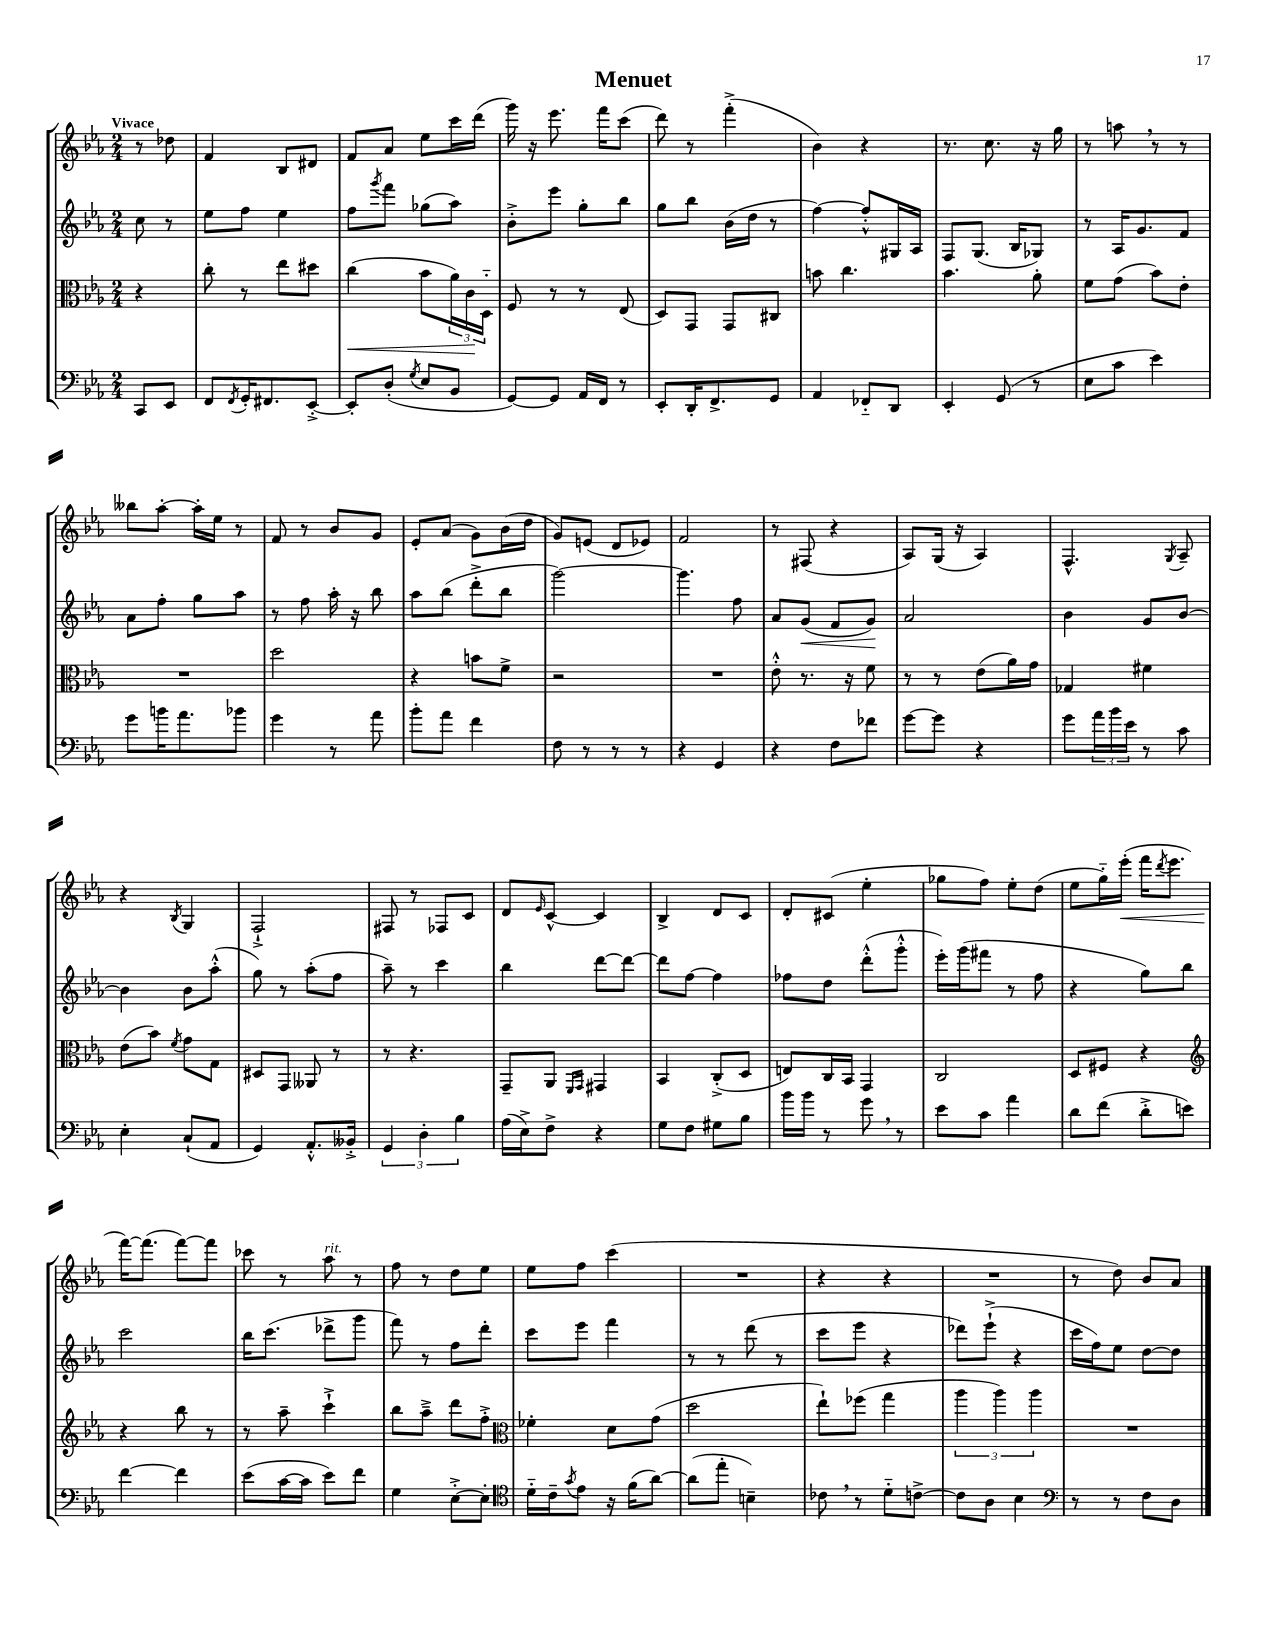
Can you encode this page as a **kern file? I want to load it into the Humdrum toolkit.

**kern	**kern	**kern	**kern
*staff4	*staff3	*staff2	*staff1
*clefF4	*clefC3	*clefG2	*clefG2
*k[b-e-a-]	*k[b-e-a-]	*k[b-e-a-]	*k[b-e-a-]
*M2/4	*M2/4	*M2/4	*M2/4
8CC	4r	8cc	8r
8EE-	.	8r	8dd-
=	=	=	=
8FF	8cc'	8ee-	4f
8qFF	.	.	.
16GG'	8r	8ff	.
8.FF#	.	.	.
.	8ee-	4ee-	8B-
[8EE-'^	8dd#	.	8d#
=	=	=	=
8EE-']	(4cc	8ff	8f
.	.	8qggg	.
(8D'	.	8fff	8a-
8qG	.	.	.
8E-	8b-	(8gg-	8ee-
8BB-	24a-)	8aa-)	16ccc
.	24c	.	.
.	.	.	(16ddd
.	24D'~	.	.
=	=	=	=
[8GG)	8F	8b-'^	16ggg)
.	.	.	16r
8GG]	8r	8eee-	8.eee-
16AA-	8r	8gg'	.
16FF	.	.	16fff
8r	(8E-	8bb-	(8ccc
=	=	=	=
8EE-'	8D)	8gg	8ddd)
16DD'	8GG	8bb-	8r
8.FF^	.	.	.
.	8GG	(16b-	(4fff'^
.	.	16dd	.
8GG	8C#	8r	.
=	=	=	=
4AA-	8b	[4ff)	4b-)
.	4.cc	.	.
8FF-'~	.	8ff'^^]	4r
8DD	.	16G#	.
.	.	16A-	.
=	=	=	=
4EE-'	4.b-	8F	8.r
.	.	(8.G	.
.	.	.	8.cc
(8GG	.	.	.
.	.	16B-	.
8r	8a-'	8G-)	16r
.	.	.	16gg
=	=	=	=
8E-	8f	8r	8r
8c	(8g	16A-	8aa
.	.	8.g	.
4e-)	8b-)	.	8r
.	8e-'	8f	8r
=	=	=	=
8g	2r	8a-	8bb--
16b	.	8ff'	[8aa-'
8.a-	.	.	.
.	.	8gg	16aa-']
.	.	.	16ee-
8b-	.	8aa-	8r
=	=	=	=
4g	2dd	8r	8f
.	.	8ff	8r
8r	.	16aa-'	8b-
.	.	16r	.
8a-	.	8bb-	8g
=	=	=	=
8b-'	4r	8aa-	8e-'
8a-	.	(8bb-	(8a-
4f	8b	8ddd'^	8g)
.	8f^	8bb-	(16b-
.	.	.	16dd
=	=	=	=
8F	2r	[2ggg)	8g)
8r	.	.	(8e
8r	.	.	8d
8r	.	.	8e-)
=	=	=	=
4r	2r	4.ggg]	2f
4GG	.	.	.
.	.	8ff	.
=	=	=	=
4r	8e-'^^	8a-	8r
.	8.r	(8g	(8F#
8F	.	8f	4r
.	16r	.	.
8f-	8f	8g)	.
=	=	=	=
[8g	8r	2a-	8A-)
8g]	8r	.	(16G
.	.	.	16r
4r	(8e-	.	4A-)
.	16a-)	.	.
.	16g	.	.
=	=	=	=
8g	4G-	4b-	4.F^^
24a-	.	.	.
24b-	.	.	.
24e-	.	.	.
8r	4f#	8g	.
.	.	.	8qG
8c	.	[8b-	8A-~
=	=	=	=
4E-'	(8e-	4b-]	4r
.	8b-)	.	.
.	8qf	.	8qB-
(8C`	8g	8b-	4G
8AA-	8G	(8aa-'^^	.
=	=	=	=
4GG)	8D#	8gg)	2F`^
.	8GG	8r	.
8.AA-'^^	8AA--	(8aa-'	.
.	8r	8ff	.
16BB--'^	.	.	.
=	=	=	=
6GG	8r	8aa-~)	8F#
.	4.r	8r	8r
6D'	.	.	.
.	.	4ccc	8F-
6B-	.	.	.
.	.	.	8c
=	=	=	=
(16A-	8GG~	4bb-	8d
16E-^)	.	.	.
.	.	.	16qqe-
8F^	8AA-	.	[8c^^
.	16qqFF	.	.
.	16qqGG	.	.
4r	4GG#	[8ddd	4c]
.	.	8ddd_	.
=	=	=	=
8G	4BB-	8ddd]	4B-^
8F	.	[8ff	.
8G#	(8C'^	4ff]	8d
8B-	8D	.	8c
=	=	=	=
16b-	8E)	8ff-	8d'
16b-	.	.	.
8r	16C	8dd	(8c#
.	16BB-	.	.
8g	4GG	(8ddd'^^	4ee-'
8r	.	8ggg'^^	.
=	=	=	=
8e-	2C	16eee-')	8gg-
.	.	(16ggg	.
8c	.	8fff#	8ff)
4a-	.	8r	8ee-'
.	.	8ff	(8dd
=	=	=	=
8d	8D	4r	8ee-
(8f	8F#	.	16gg'~)
.	.	.	(16eee-'
8d'^	4r	8gg)	16fff
.	.	.	8qddd
.	.	.	8.eee-
8e)	.	8bb-	.
=	=	=	=
*	*clefG2	*	*
[4f	4r	2ccc	[16fff)
.	.	.	(8.fff]
4f]	8bb-	.	[8fff)
.	8r	.	8fff]
=	=	=	=
(8e-	8r	16bb-	8ccc-
.	.	(8.ccc	.
[16c	8aa-~	.	8r
16c]	.	.	.
8e-)	4ccc`^	8ddd-^	8aa-
8f	.	8ggg	8r
=	=	=	=
4G	8bb-	8fff)	8ff
.	8aa-~^	8r	8r
[8E-'^	8ddd	8ff	8dd
8E-']	8ff'^	8ddd'	8ee-
=	=	=	=
*clefC4	*clefC3	*	*
16d'~	4f-'	8ccc	8ee-
16c~	.	.	.
8qg	.	.	.
8e-	.	8eee-	8ff
16r	8d	4fff	(4ccc
(16f	.	.	.
[8a-)	(8g	.	.
=	=	=	=
(8a-]	2dd	8r	2r
8ee-'	.	8r	.
4B~)	.	(8ddd	.
.	.	8r	.
=	=	=	=
8c-	8ee-`)	8ccc	4r
8r	(8ff-	8eee-	.
8d'~	4gg	4r	4r
[8c^	.	.	.
=	=	=	=
8c]	6aa-	8ddd-)	2r
8A-	.	(8eee-`^	.
.	6aa-)	.	.
4B-	.	4r	.
.	6aa-	.	.
=	=	=	=
*clefF4	*	*	*
8r	2r	16ccc	8r
.	.	16ff)	.
8r	.	8ee-	8dd)
8F	.	[8dd	8b-
8D	.	8dd]	8a-
==	==	==	==
*-	*-	*-	*-
